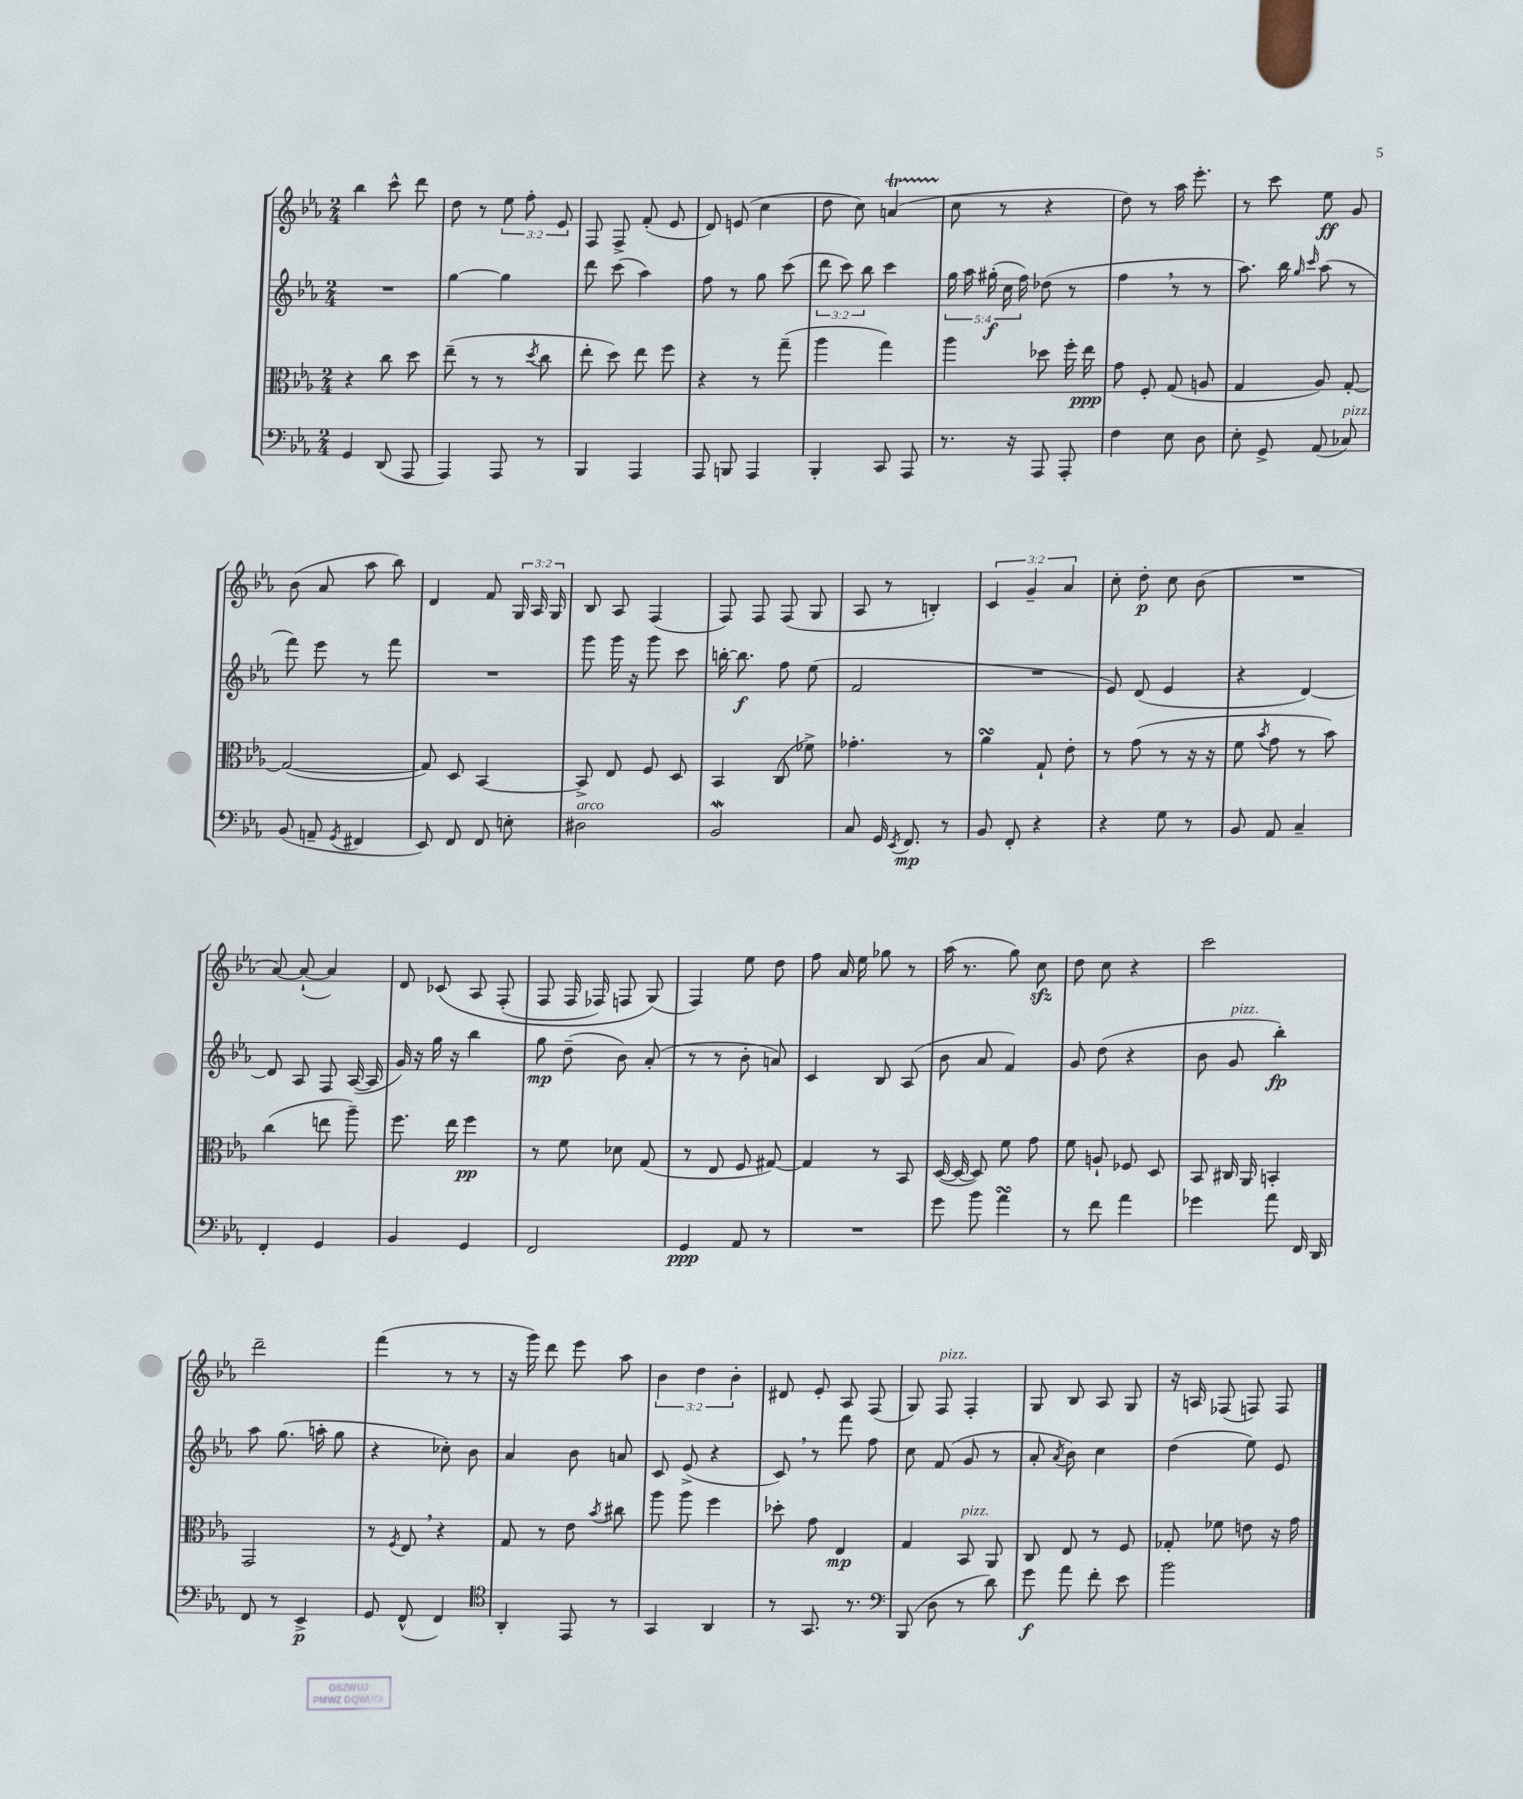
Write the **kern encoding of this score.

**kern	**dynam	**kern	**dynam	**kern	**dynam	**kern	**dynam
*part4	*part4	*part3	*part3	*part2	*part2	*part1	*part1
*staff4	*staff4	*staff3	*staff3	*staff2	*staff2	*staff1	*staff1
*clefF4	*	*clefC3	*	*clefG2	*	*clefG2	*
*k[b-e-a-]	*	*k[b-e-a-]	*	*k[b-e-a-]	*	*k[b-e-a-]	*
*M2/4	*	*M2/4	*	*M2/4	*	*M2/4	*
=1	=1	=1	=1	=1	=1	=1	=1
4GG/	.	4r	.	2r	.	4bb-\	.
(8DD/	.	8cc\	.	.	.	8ccc^^\	.
8AAA-/	.	8dd\	.	.	.	8ddd\	.
=2	=2	=2	=2	=2	=2	=2	=2
4AAA-/)	.	(8ee-~\	.	[4gg\	.	8dd\	.
.	.	8r	.	.	.	8r	.
8AAA-/	.	8r	.	4gg\]	.	12ee-\	.
.	.	.	.	.	.	12ff'\	.
.	.	8qdd/	.	.	.	.	.
8r	.	8cc\	.	.	.	.	.
.	.	.	.	.	.	12e-/	.
=3	=3	=3	=3	=3	=3	=3	=3
4BBB-/	.	8ee-'\	.	8ddd\	.	8F/	.
.	.	8dd\)	.	(8ccc\	.	8F^/	.
4AAA-/	.	8ee-\	.	4aa-\)	.	(8f'/	.
.	.	8ff\	.	.	.	8e-/	.
=4	=4	=4	=4	=4	=4	=4	=4
8AAA-/	.	4r	.	8ff\	.	8d/)	.
8BBBn/	.	.	.	8r	.	(8en/	.
4AAA-/	.	8r	.	8gg\	.	4cc\	.
.	.	(8gg~\	.	(8ccc\	.	.	.
=5	=5	=5	=5	=5	=5	=5	=5
4BBB-'/	.	4aa-\	.	12ddd\	.	8dd\	.
.	.	.	.	12ccc\)	.	.	.
.	.	.	.	.	.	8cc\)	.
.	.	.	.	12bb-\	.	.	.
8CC/	.	4gg\)	.	4ccc\	.	(4ant/	.
8AAA-/	.	.	.	.	.	.	.
=6	=6	=6	=6	=6	=6	=6	=6
8.r	.	4aa-\	.	20gg\	.	8cc\	.
.	.	.	.	20aa-\	.	.	.
.	.	.	.	(20gg#X'\	f	.	.
.	.	.	.	.	.	8r	.
.	.	.	.	20cc\	.	.	.
16r	.	.	.	.	.	.	.
.	.	.	.	20ff\)	.	.	.
8AAA-/	.	8dd-X\	.	(8dd-X\	.	4r	.
8AAA-'/	.	16ff'\	.	8r	.	.	.
.	.	16ee-\	ppp	.	.	.	.
=7	=7	=7	=7	=7	=7	=7	=7
4F\	.	8g\	.	4ff,\	.	8dd\)	.
.	.	8F'/	.	.	.	8r	.
8E-\	.	(8G/	.	8r	.	16aa-\	.
.	.	.	.	.	.	8.eee-'\	.
8D\	.	8An/	.	8r	.	.	.
=8	=8	=8	=8	=8	=8	=8	=8
8E-'\	.	4G/	.	8.aa-\)	.	8r	.
8GG^/	.	.	.	.	.	8ccc\	.
.	.	.	.	16bb-\	.	.	.
.	.	.	.	16qqgg/	.	.	.
.	.	.	.	16qqccc/	.	.	.
(8AA-/	.	8A-/)	.	(8aa-\	.	8ee-\	ff
!LO:TX:a:i:t=pizz.	!	!	!	!	!	!	!
8C-X/)	.	[8G'/	.	8r	.	8g/	.
!!LO:LB:g=z
=9	=9	=9	=9	=9	=9	=9	=9
(8BB-/	.	(2G/_	.	8fff\)	.	(8b-\	.
8AAn~/	.	.	.	8eee-\	.	8a-/	.
8qGG/	.	.	.	.	.	.	.
4FF#X/	.	.	.	8r	.	8aa-\	.
.	.	.	.	8fff\	.	8bb-\)	.
=10	=10	=10	=10	=10	=10	=10	=10
8EE-/)	.	8G/])	.	2r	.	4d/	.
8FF/	.	8D/	.	.	.	.	.
8FF/	.	[4BB-/	.	.	.	8f/	.
8En'\	.	.	.	.	.	24G/	.
.	.	.	.	.	.	24A-/	.
.	.	.	.	.	.	24G/	.
=11	=11	=11	=11	=11	=11	=11	=11
!LO:TX:a:i:t=arco	!	!	!	!	!	!	!
2D#X\	.	8BB-^/]	.	8ggg\	.	8B-/	.
.	.	8E-/	.	16ggg\	.	8A-/	.
.	.	.	.	16r	.	.	.
.	.	8F/	.	8ggg\	.	(4F/	.
.	.	8D/	.	8ccc\	.	.	.
=12	=12	=12	=12	=12	=12	=12	=12
2BB-W/	.	4BB-/	.	[16bbn'\	.	8F/)	.
.	.	.	.	8.bb\]	f	.	.
.	.	.	.	.	.	8F/	.
.	.	(8C/	.	8ff\	.	(8F/	.
.	.	8f-X^\)	.	(8ee-\	.	8G/	.
=13	=13	=13	=13	=13	=13	=13	=13
8C/	.	4.g-X'\	.	2f/	.	8A-/	.
16GG/	.	.	.	.	.	8r	.
8qEE-/	.	.	.	.	.	.	.
8.FF/	mp	.	.	.	.	.	.
.	.	.	.	.	.	4Bn'/)	.
8r	.	8r	.	.	.	.	.
=14	=14	=14	=14	=14	=14	=14	=14
8BB-/	.	4a-sSSs\	.	2r	.	6c/	.
8FF'/	.	.	.	.	.	.	.
.	.	.	.	.	.	6g~/	.
4r	.	8G`/	.	.	.	.	.
.	.	.	.	.	.	6a-/	.
.	.	8e-'\	.	.	.	.	.
=15	=15	=15	=15	=15	=15	=15	=15
4r	.	8r	.	8e-/)	.	8cc'\	.
.	.	(8g\	.	(8d/	.	8dd'\	p
8G\	.	8r	.	4e-/	.	8cc\	.
8r	.	16r	.	.	.	(8b-\	.
.	.	16r	.	.	.	.	.
=16	=16	=16	=16	=16	=16	=16	=16
8BB-/	.	8f\	.	4r	.	2r	.
.	.	8qb-/	.	.	.	.	.
8AA-/	.	8g\	.	.	.	.	.
4C~/	.	8r	.	[4d/)	.	.	.
.	.	8b-\)	.	.	.	.	.
!!LO:LB:g=z
=17	=17	=17	=17	=17	=17	=17	=17
4FF'/	.	(4cc\	.	8d/]	.	[8a-/)	.
.	.	.	.	8A-/	.	(8a-`/_	.
4GG/	.	8een\	.	8F/	.	4a-/])	.
.	.	8aa-~\)	.	([16A-/	.	.	.
.	.	.	.	16A-/]	.	.	.
=18	=18	=18	=18	=18	=18	=18	=18
4BB-/	.	8.ff\	.	16g/)	.	8d/	.
.	.	.	.	16r	.	.	.
.	.	.	.	16gg\	.	(8c-X/	.
.	.	16ee-\	.	16r	.	.	.
4GG/	.	4ff\	pp	4bb-\	.	8A-/	.
.	.	.	.	.	.	(8F'/	.
=19	=19	=19	=19	=19	=19	=19	=19
2FF/	.	8r	.	8gg\	mp	8F/	.
.	.	8f\	.	(8dd~\	.	16F/	.
.	.	.	.	.	.	16F-X/)	.
.	.	8d-X\	.	8b-\)	.	8Fn/	.
.	.	(8G/	.	(8a-'/	.	(8G/)	.
=20	=20	=20	=20	=20	=20	=20	=20
4GG/	ppp	8r	.	8r	.	4F/)	.
.	.	8E-/	.	8r	.	.	.
8AA-/	.	8F/	.	8b-'\	.	8ee-\	.
8r	.	[8G#X/)	.	8an/)	.	8dd\	.
=21	=21	=21	=21	=21	=21	=21	=21
2r	.	4G#/]	.	4c/	.	8ff\	.
.	.	.	.	.	.	16a-/	.
.	.	.	.	.	.	16ee-\	.
.	.	8r	.	8B-/	.	8gg-X\	.
.	.	8BB-/	.	(8A-/	.	8r	.
=22	=22	=22	=22	=22	=22	=22	=22
8g\	.	([16D/	.	8b-\	.	(16aa-\	.
.	.	16D/_	.	.	.	8.r	.
8b-\	.	8D/])	.	8a-/	.	.	.
4a-sSSs\	.	8f\	.	4f/)	.	8gg\)	.
.	.	8g\	.	.	.	8cczz\	.
=23	=23	=23	=23	=23	=23	=23	=23
8r	.	8f\	.	8g/	.	8dd\	.
8f\	.	8An`/	.	(8dd\	.	8cc\	.
4a-\	.	8F-X/	.	4r	.	4r	.
.	.	8D/	.	.	.	.	.
=24	=24	=24	=24	=24	=24	=24	=24
4g-X\	.	8BB-/	.	8b-\	.	2ccc\	.
!	!	!	!	!LO:TX:a:i:t=pizz.	!	!	!
.	.	16C#X/	.	8g/	.	.	.
.	.	16AA-/	.	.	.	.	.
8a-\	.	4BBn'/	.	4bb-'\)	fp	.	.
16FF/	.	.	.	.	.	.	.
16DD/	.	.	.	.	.	.	.
!!LO:LB:g=z
=25	=25	=25	=25	=25	=25	=25	=25
8FF/	.	2GG/	.	8aa-\	.	2ddd~\	.
8r	.	.	.	(8.gg\	.	.	.
4EE-^/	p	.	.	.	.	.	.
.	.	.	.	16aan'\	.	.	.
.	.	.	.	8gg\	.	.	.
=26	=26	=26	=26	=26	=26	=26	=26
8GG/	.	8r	.	4r	.	(4fff\	.
.	.	8qF/	.	.	.	.	.
(8FF^^/	.	8E-,/	.	.	.	.	.
4FF/)	.	4r	.	8cc-X'\)	.	8r	.
.	.	.	.	8b-\	.	8r	.
=27	=27	=27	=27	=27	=27	=27	=27
*clefC4	*	*	*	*	*	*	*
4AA-'/	.	8G/	.	4a-/	.	16r	.
.	.	.	.	.	.	16ggg\)	.
.	.	8r	.	.	.	8ddd\	.
8EE-/	.	8e-\	.	8b-\	.	8eee-\	.
.	.	8qb-/	.	.	.	.	.
8r	.	8cc#X\	.	8an/	.	8aa-\	.
=28	=28	=28	=28	=28	=28	=28	=28
4GG/	.	8aa-\	.	8c/	.	6b-\	.
.	.	8aa-\	.	(8e-^/	.	.	.
.	.	.	.	.	.	6dd\	.
4AA-/	.	4ff\	.	4r	.	.	.
.	.	.	.	.	.	6b-'\	.
=29	=29	=29	=29	=29	=29	=29	=29
8r	.	8dd-X'\	.	8c,/)	.	8d#X/	.
8.GG/	.	8g\	.	8r	.	8e-'/	.
.	.	4E-/	mp	8fff\	.	8A-/	.
8.r	.	.	.	.	.	.	.
.	.	.	.	8ff\	.	(8F/	.
=30	=30	=30	=30	=30	=30	=30	=30
*clefF4	*	*	*	*	*	*	*
(8BBB-/	.	4G/	.	8cc\	.	8G/)	.
!	!	!	!	!	!	!LO:TX:a:i:t=pizz.	!
8D\	.	.	.	(8f/	.	8F/	.
!	!	!LO:TX:a:i:t=pizz.	!	!	!	!	!
8r	.	8BB-/	.	8g/	.	4F'/	.
8d\)	.	8AA-/	.	8r	.	.	.
=31	=31	=31	=31	=31	=31	=31	=31
8g\	f	8C/	.	8a-'/	.	8G/	.
.	.	.	.	8qa-/	.	.	.
8a-\	.	8E-/	.	8b-\)	.	8B-/	.
8f'\	.	8r	.	4cc\	.	8A-/	.
8e-\	.	8F/	.	.	.	8G/	.
=32	=32	=32	=32	=32	=32	=32	=32
2b-\	.	8G-X'/	.	(4dd\	.	16r	.
.	.	.	.	.	.	16An/	.
.	.	8f-X\	.	.	.	(8F-X/	.
.	.	8en\	.	8ee-\)	.	8Fn/)	.
.	.	16r	.	8e-/	.	8F/	.
.	.	16g\	.	.	.	.	.
==	==	==	==	==	==	==	==
*-	*-	*-	*-	*-	*-	*-	*-
